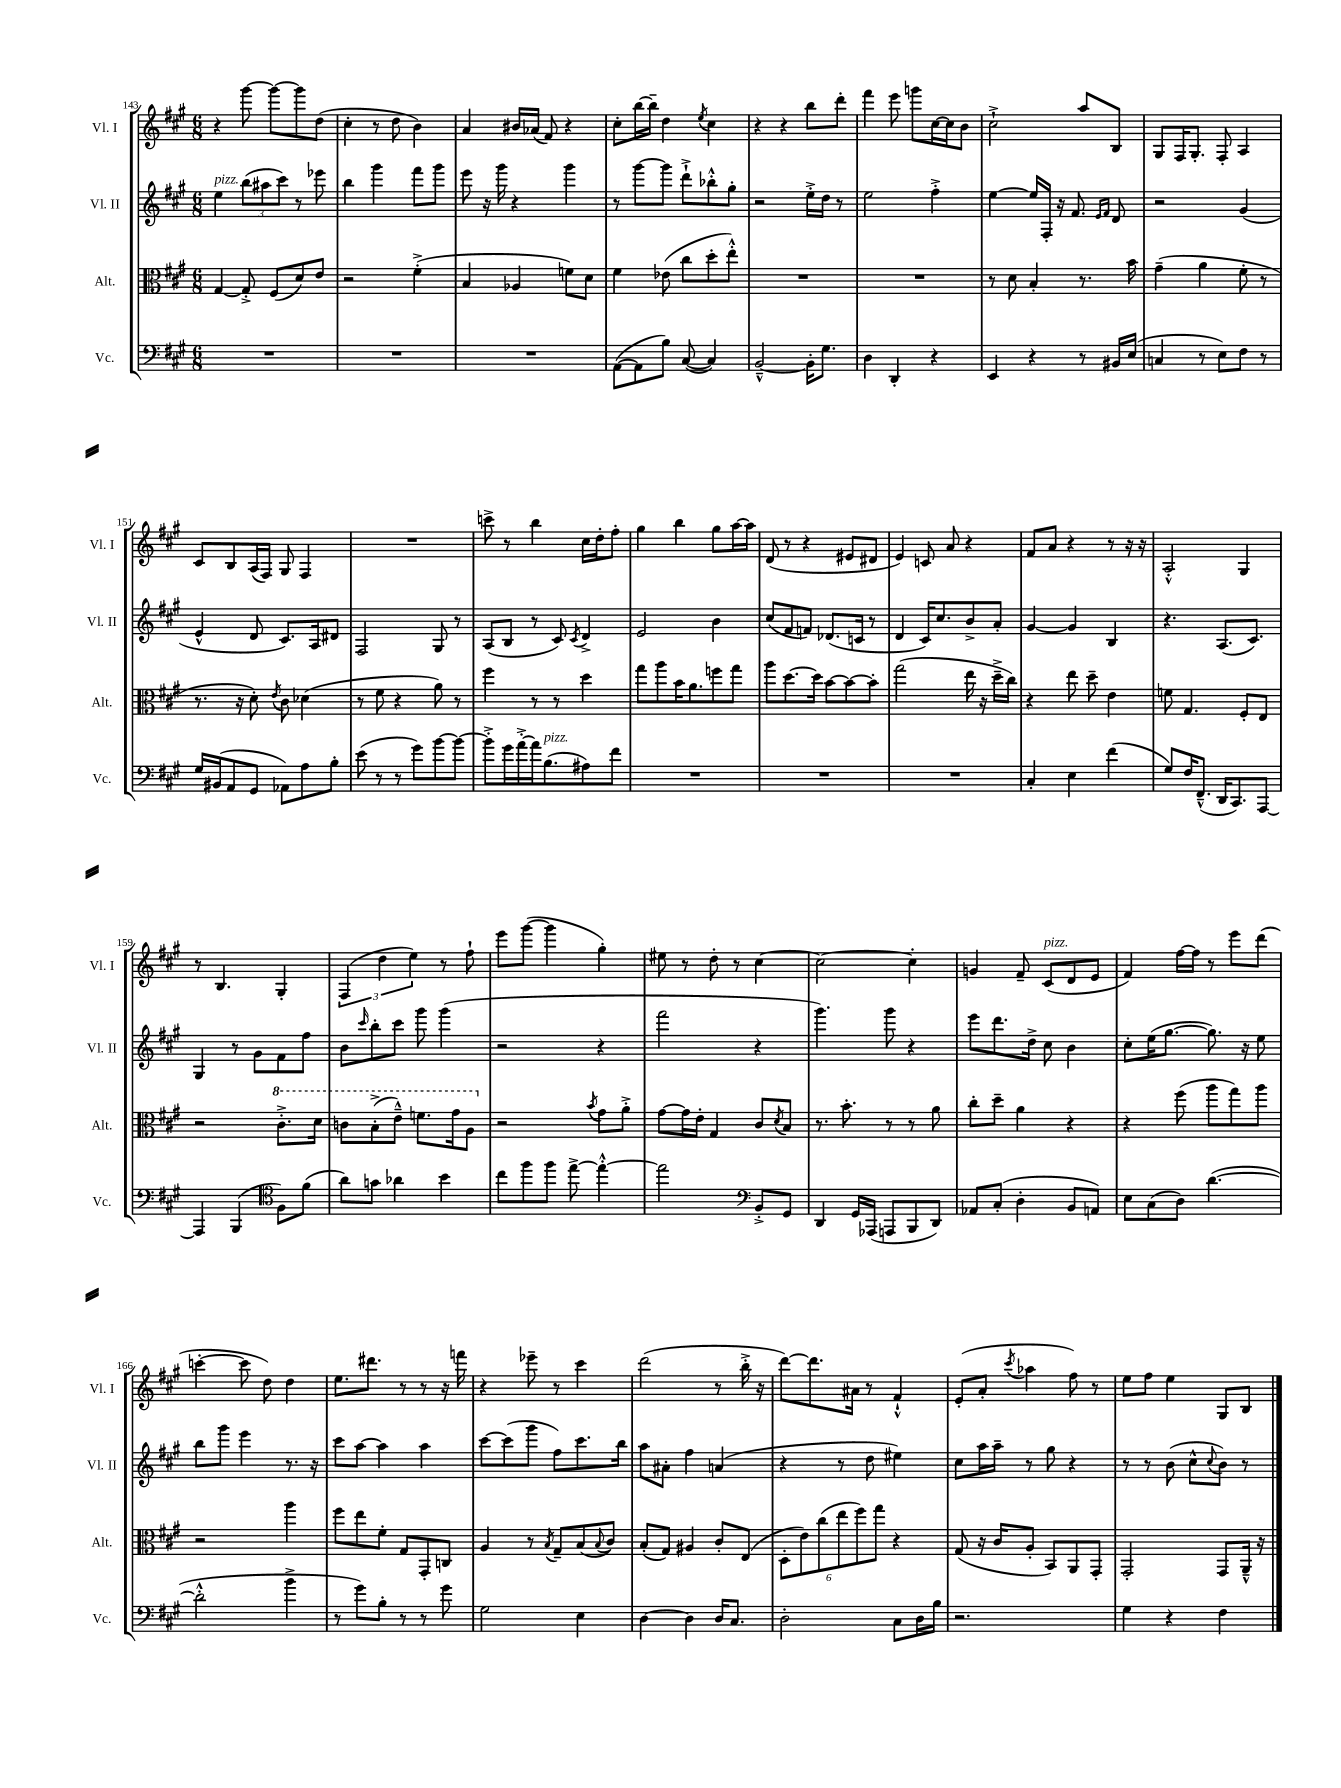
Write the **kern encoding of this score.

**kern	**kern	**kern	**kern
*staff4	*staff3	*staff2	*staff1
*clefF4	*clefC3	*clefG2	*clefG2
*k[f#c#g#]	*k[f#c#g#]	*k[f#c#g#]	*k[f#c#g#]
*M6/8	*M6/8	*M6/8	*M6/8
2.r	[4G#/	4ee\	4r
.	8G#'^/]	(12bb\L	[8ggg#\
.	.	12aa#\	.
.	(8F#/L	.	8ggg#\_L
.	.	12ccc#\J)	.
.	8d/)	8r	8ggg#\]
.	8e/J	8eee-\	(8dd\J
=	=	=	=
2.r	2r	4bb\	4cc#'\
.	.	4ggg#\	8r
.	.	.	8dd\
.	(4f#'^\	8fff#\L	4b\)
.	.	8ggg#\J	.
=	=	=	=
2.r	4B/	8eee\	4a/
.	.	16r	.
.	.	16ggg#\	.
.	4A-/	4r	16b#/LL
.	.	.	(16a-/JJ
.	.	.	8f#/)
.	8f\L)	4ggg#\	4r
.	8d\J	.	.
=	=	=	=
([8AA\L	4f#\	8r	8cc#'\L
8AA\]	.	[8ggg#\L	[16bb\L
.	.	.	16bb~\]JJ
8B\J)	(8e-\	8ggg#\]J	4dd\
([8C#/	8cc#\L	8ddd`^\L	.
.	.	.	8qee/
4C#/])	8dd'\	8bb-'^^\	4cc#\
.	8ee'^^\J)	8gg#'\J	.
=	=	=	=
[2BB~^^/	2.r	2r	4r
.	.	.	4r
16BB'\]LK	.	16ee'^\LL	8bb\L
8.G#\J	.	16dd\JJ	.
.	.	8r	8ddd'\J
=	=	=	=
4D\	2.r	2ee\	4fff#\
4DD'/	.	.	8eee\
.	.	.	8ggg\L
4r	.	4ff#'^\	[16cc#\L
.	.	.	16cc#\]J
.	.	.	8b\J
=	=	=	=
4EE/	8r	[4ee\	2cc#`^\
.	8d\	.	.
4r	4B'/	16ee/]LL	.
.	.	16F#'/JJ	.
.	.	16r	.
.	.	8.f#/	.
8r	8.r	.	8aa/L
.	.	16qqe/LL	.
.	.	16qqf#/JJ	.
16BB#/LL	.	8d/	8B/J
(16E/JJ	16b\	.	.
=	=	=	=
4C/	(4g#~\	2r	8G#/L
.	.	.	16F#/K
.	.	.	8.G#'/J
8r	4a\	.	.
8E\L)	.	.	8F#'/
8F#\J	8f#'\	(4g#/	4A/
8r	8r	.	.
=	=	=	=
16G#/LL	8.r	4e^^/	8c#/L
(16BB#/J	.	.	.
8AA/	.	.	8B/
.	16r	.	.
8GG#/J	8d'\)	8d/	(16A/L
.	.	.	16F#/JJ)
.	8qe/	.	.
8AA-\L)	8c#\	8.c#/L)	8G#/
8A\	(4d-\	.	4F#/
.	.	16A/k	.
8B'\J	.	8d#/J	.
=	=	=	=
(8e\	8r	2F#/	2.r
8r	8f#\	.	.
8r	4r	.	.
8g#\L)	.	.	.
[8b\	8a\)	8G#/	.
8b\_J	8r	8r	.
=	=	=	=
8b'^\]L	4ff#\	(8A/L	8ccc^\
16g#\L	.	8B/J	8r
[16a'^\	.	.	.
16a\]J	8r	8r	4bb\
(8.B\	.	.	.
.	8r	8c#/)	.
.	.	8qc#/	.
8A#\)	4dd\	4d^/	16cc#\LL
.	.	.	16dd'\J
8f#\J	.	.	8ff#'\J
=	=	=	=
2.r	8gg#\L	2e/	4gg#\
.	8aa\	.	.
.	16b\K	.	4bb\
.	8.a\	.	.
.	8ff\	4b\	8gg#\L
.	8gg#\J	.	[16aa\L
.	.	.	16aa\]JJ
=	=	=	=
2.r	8aa\L	(8cc#/L	(8d/
.	[8.dd\	8f#/	8r
.	.	8f/J)	4r
.	16dd\]Jk	.	.
.	[8b\L	(8.d-/L	.
.	8b\_	.	8e#/L
.	.	16c/Jk	.
.	8b'\]J	8r	8d#/J
=	=	=	=
2.r	(2gg#\	4d/	4e/)
.	.	16c#/LK)	8c/
.	.	8.cc#/	.
.	.	.	8a/
.	16ee\	8b^/	4r
.	16r	.	.
.	16dd~^\LL	8a'/J	.
.	16cc#\JJ)	.	.
=	=	=	=
4C#'/	4r	[4g#/	8f#/L
.	.	.	8a/J
4E\	8ee\	4g#/]	4r
.	8dd~\	.	.
(4f#\	4e\	4B/	8r
.	.	.	16r
.	.	.	16r
=	=	=	=
8G#/L)	8f\	4.r	2A'^^/
16F#/K	4.G#/	.	.
(8.FF#~^^/J	.	.	.
16DD/LK	.	(8.A/L	.
8.CC#/)	.	.	.
.	8F#'/L	.	4G#/
.	.	8.c#/J)	.
[8AAA/J	8E/J	.	.
=	=	=	=
4AAA/]	2r	4G#/	8r
.	.	.	4.B/
(4BBB/	.	8r	.
.	.	8g#\L	.
*clefC4	*	*	*
8F#\L)	8.cc#'^\L	8f#\	4G#'/
(8f#\J	.	8ff#\J	.
.	16dd\Jk	.	.
=	=	=	=
8a\L)	8cc\L	8b\L	(6F#/
.	.	16qqccc#/	.
8g\J	(8b'^\	8bb'\	.
.	.	.	6dd\
4a-\	8ee~^^\J)	8ccc#\J	.
.	.	.	6ee\)
.	8.ff\L	8ggg#\	.
4b\	.	(4ggg#\	8r
.	16gg#\k	.	.
.	8a\J	.	8ff#`\
=	=	=	=
8cc#\L	2r	2r	8eee\L
8ff#\	.	.	([8ggg#\J
8ff#\J	.	.	4ggg#\]
[8ee^\	.	.	.
.	8qb/	.	.
4ee'^^\_	8g#\L	4r	4gg#'\)
.	8a'^\J	.	.
=	=	=	=
2ee\]	[8g#\L	2fff#\	8ee#\
.	16g#\]L	.	8r
.	16e'\JJ	.	.
.	4G#/	.	8dd'\
.	.	.	8r
*clefF4	*	*	*
8BB'^/L	8c#/L	4r	[4cc#\
.	8qd/	.	.
8GG#/J	8B/J	.	.
=	=	=	=
4DD/	8.r	4.ggg#\)	2cc#\_
.	8.b'\	.	.
16GG#/LL	.	.	.
(16AAA-/JJ	.	.	.
8AAA/L	8r	8ggg#\	.
8BBB/	8r	4r	4cc#'\]
8DD/J)	8a\	.	.
=	=	=	=
8AA-/L	8cc#'\L	8eee\L	4g/
(8C#'/J	8dd~\J	8.ddd\	.
4D'\	4a\	.	8f#~/
.	.	16dd^\Jk	.
.	.	8cc#\	(8c#/L
8BB/L	4r	4b\	8d/
8AA/J)	.	.	8e/J
=	=	=	=
8E\L	4r	8cc#'\L	4f#/)
(8C#\	.	(16ee\K	.
.	.	[8.gg#\J	.
8D\J)	(8ff#\	.	[16ff#\LL
.	.	.	16ff#\]JJ
([4.d\	8aa\L	8.gg#\])	8r
.	8gg#\)	.	8eee\L
.	.	16r	.
.	8aa\J	8ee\	(8ddd\J
=	=	=	=
2d'^^\]	2r	8bb\L	[4ccc'\
.	.	8ggg#\J	.
.	.	4eee\	8ccc\]
.	.	.	8dd\)
4b^\	4aa\	8.r	4dd\
.	.	16r	.
=	=	=	=
8r	8ff#\L	8ccc#\L	8.ee\L
8g#\L)	8ee\	[8aa\J	.
.	.	.	8.ddd#\J
8B'\J	8f#'\J	4aa\]	.
8r	8G#/L	.	8r
8r	8GG#'/	4aa\	8r
8g#\	8C/J	.	16r
.	.	.	16fff\
=	=	=	=
2G#\	4A/	[8ccc#\L	4r
.	.	(8ccc#\]	.
.	8r	8ggg#\J	8eee-~\
.	8qB/	.	.
.	8G#~/L	8ff#\L)	8r
4E\	(8B/	8.ccc#\	4ccc#\
.	8qqB/	.	.
.	8c#/J)	.	.
.	.	16bb\Jk	.
=	=	=	=
[4D\	(8B'/L	8aa\L	(2ddd\
.	8G#/J)	8a#'\J	.
4D\]	4A#/	4ff#\	.
16D/LK	8c#'/L	(4a/	8r
8.C#/J	.	.	.
.	(8E/J	.	16bb'^\
.	.	.	16r
=	=	=	=
2D'\	12D'\L	4r	[8ddd\L)
.	12e\)	.	.
.	.	.	8.ddd\]
.	(12cc#\	.	.
.	12ee\	8r	.
.	.	.	16a#\Jk
.	12ff#\)	.	.
.	.	8dd\	8r
.	12gg#\J	.	.
8C#\L	4r	4ee#\)	4f#`^^/
16D\L	.	.	.
16B\JJ	.	.	.
=	=	=	=
2.r	(8G#/	8cc#\L	(8e'/L
.	16r	16aa\L	8a'/J
.	16c#/LK	16aa~\JJ	.
.	.	.	8qccc#/
.	8A'/J	8r	4aa-\
.	8BB/L)	8gg#\	.
.	8AA/	4r	8ff#\)
.	8GG#'/J	.	8r
=	=	=	=
4G#\	2GG#'/	8r	8ee\L
.	.	8r	8ff#\J
4r	.	(8b\	4ee\
.	.	8cc#^^\L	.
.	.	8qqcc#/	.
4F#\	8GG#/L	8b\J)	8G#/L
.	16AA~^^/Jk	8r	8B/J
.	16r	.	.
==	==	==	==
*-	*-	*-	*-
